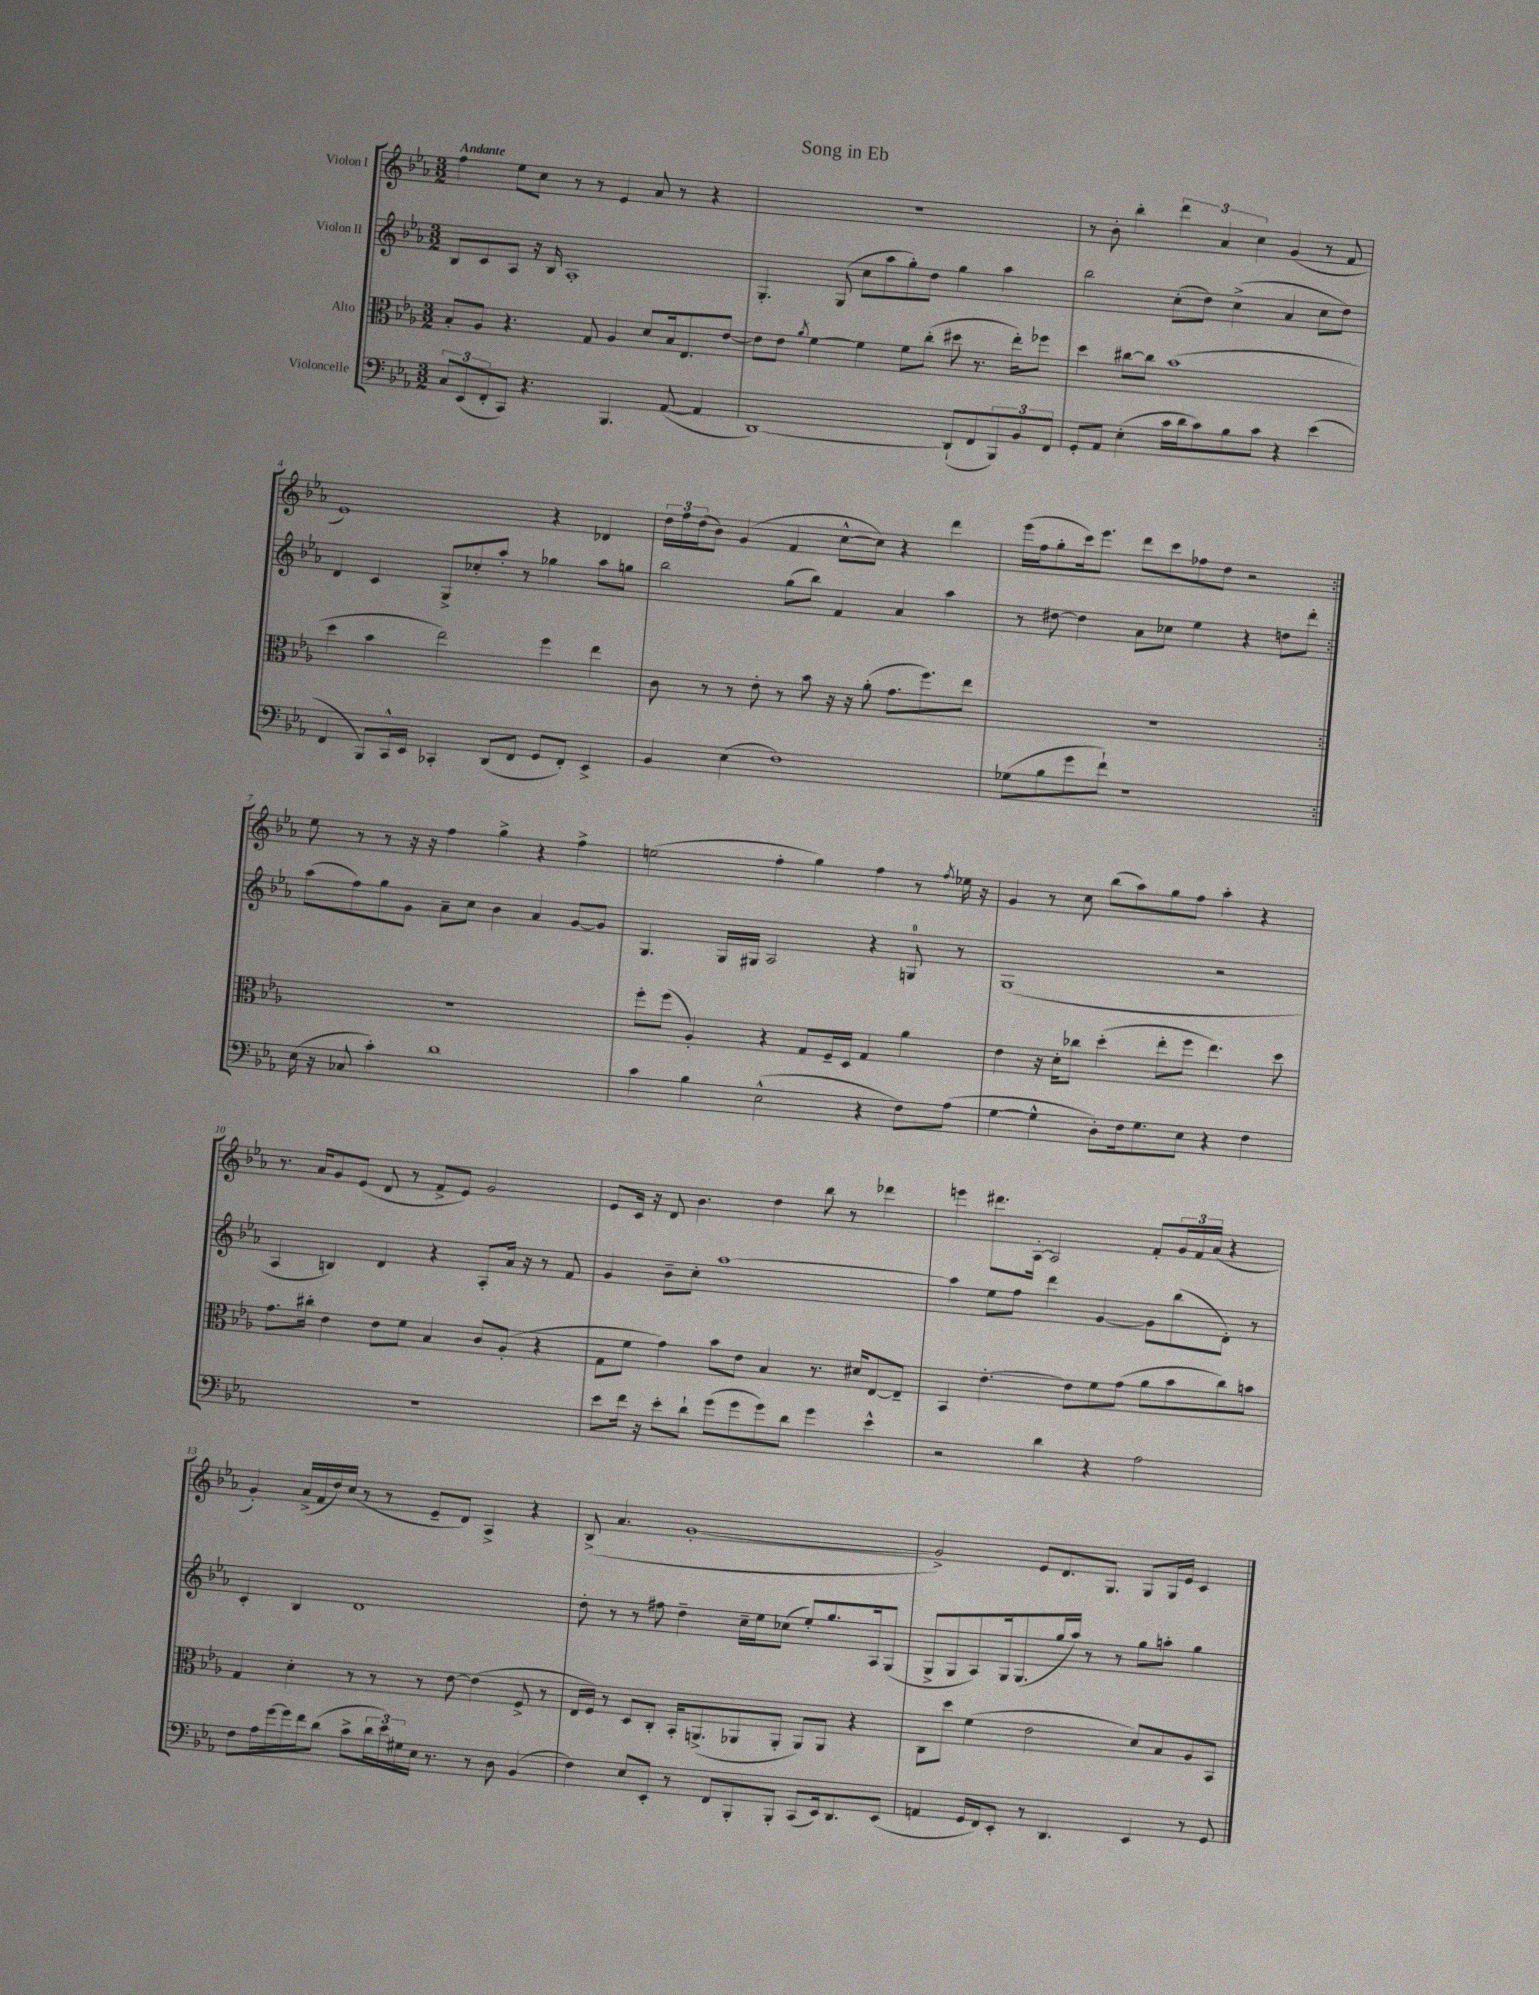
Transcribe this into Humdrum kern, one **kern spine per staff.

**kern	**kern	**kern	**kern
*part4	*part3	*part2	*part1
*staff4	*staff3	*staff2	*staff1
*I"Violoncelle	*I"Alto	*I"Violon II	*I"Violon I
*clefF4	*clefC3	*clefG2	*clefG2
*k[b-e-a-]	*k[b-e-a-]	*k[b-e-a-]	*k[b-e-a-]
*M3/2	*M3/2	*M3/2	*M3/2
=1	=1	=1	=1
!	!	!	!LO:TX:a:B:t=Andante
12C/L	8B-'/L	8B-/L	4ff\
(12EE-/	.	.	.
.	8A-/J	8c/	.
12FF'/	.	.	.
8CC/J)	4.r	8A-/J	8ee-\L
4.r	.	16r	8cc\J
.	.	16B-/	.
.	.	1A-'	8r
.	8G/	.	8r
4.BBB-/	4A-/	.	4e-/
.	8d/L	.	8a-/
([8AA-/	16B-/k	.	8r
.	8.E-/	.	.
4AA-/]	.	.	4r
.	[8e-/J	.	.
=2	=2	=2	=2
[1DD)	8e-\L]	4.G'/	1.r
.	8e-\J	.	.
.	8qa-/	.	.
.	[4f\	.	.
.	.	(8G/	.
.	4f\]	8cc\L	.
.	.	8aa-\	.
.	8f\L	8gg'\)	.
.	(8cc'\J	8dd\J	.
(8DD`/L]	8dd#X\	4gg\	.
8FF/	8.r	.	.
12BBB-/)	.	4aa-\	.
.	16ee-'\KL)	.	.
12BB-/	.	.	.
.	8ff-X\J	.	.
12FF/J	.	.	.
=3	=3	=3	=3
8GG'/L	4dd\	2bb-\	8r
8AA-/J	.	.	8b-'\
(4E-'\	[8cc#X\L	.	4bb-'\
.	8cc#\J]	.	.
16c\LL	(1b-	(8cc'\L	6ddd\
16d\J	.	.	.
8c\)	.	8dd\J)	.
.	.	.	6a-/
8B-\	.	(4cc^\	.
.	.	.	6cc\
8c\J	.	.	.
4r	.	4a-/	(4g/
(4e-\	.	8cc\L	8r
.	.	8dd\J)	8f/
!!LO:LB:g=z
=4	=4	=4	=4
4FF/	4dd\	4d/	1e-)
8BBB-/L)	4b-\	4c/	.
16CC^^/L	.	.	.
16EE-/JJ	.	.	.
4CC-X'/	2ee-\)	8G^/L	.
.	.	8cc-X'/	.
(8DD/L	.	8aa-'/J	.
8FF/J	.	8r	.
8GG/L	4ff\	4gg-X\	4r
8FF'/J)	.	.	.
4EE-^/	4ee-\	8aa-\L	4d-X/
.	.	8ggn\J	.
=5	=5	=5	=5
4BB-/	8c\	2bb-\	24dd\LL
.	.	.	24ff\
.	.	.	(24dd\J
.	8r	.	8b-\J)
(4E-\	8r	.	(4g/
.	8e-'\	.	.
1F)	8r	(8gg\L	4f/
.	8b-\	8bb-\J)	.
.	16r	4f/	[8cc^^\L
.	16r	.	.
.	(8a-'\	.	8cc\J])
.	8.g\L	4a-/	4r
.	8.ff\)	.	.
.	.	4aa-\	4ddd\
.	8ee-\J	.	.
=6	=6	=6	=6
(8G-X\L	1.r	8r	(16eee-\LL
.	.	.	16ff\J
8B-\	.	[8dd#X\	8gg'\
8g\	.	4dd#\]	16ccc\k)
.	.	.	8.eee-\J
8f`\J)	.	.	.
1r	.	8a-\L	8ddd\L
.	.	8cc-X\J	8ccc\
.	.	4ee-\	8ff-X\
.	.	.	8dd\J
.	.	4r	2r
.	.	8ddn\L	.
.	.	8ddd'\J	.
!!LO:LB:g=z
=7:|!	=7:|!	=7:|!	=7:|!
(16E-\	1.r	(8aa-\L	8ee-\
16r	.	.	.
8C-X/	.	8ff\)	8r
4c'\)	.	8gg\	8r
.	.	8g\J	16r
.	.	.	16r
1d	.	8a-~\L	4ff\
.	.	8cc\J	.
.	.	4b-\	4gg^\
.	.	4a-/	4r
.	.	[8g/L	4ff^\
.	.	8g/J]	.
=8	=8	=8	=8
4c\	8ff'\L	4.G/	(2een\
.	(8ff\J	.	.
4B-\	4A-'/)	.	.
.	.	16G/LL	.
.	.	16G#X/JJ	.
(2E-^^\	4r	2A-/	4ff'\
.	8G/L	.	4gg\)
.	16F~/L	.	.
.	16D/JJ	.	.
4r	4G/	4r	4ff\
8F\L)	4a-\	8Gn/	8r
.	.	.	8qff/
(8A-\J	.	8r	16ee-X\
.	.	.	16r
=9	=9	=9	=9
[4G\	4e-\	(1G	4g/
4G^^\]	16r	.	8r
.	16d'\KL	.	.
.	8cc-X\J	.	8cc\
8D'\L)	(4dd'\	.	(8bb-\L
16F\k	.	.	8aa-\)
8.G\	.	.	.
.	8ee-'\L	.	8gg\
8E-\J	8ff\J	.	8ff\J
4r	4.ee-\)	2r	4aa-'\
4F\	.	.	4r
.	8dd\	.	.
!!LO:LB:g=z
=10	=10	=10	=10
1.r	8.g\L	4A-/	8.r
.	16cc#X'\Jk	.	16a-/KL
.	4e-\	4Bn/)	8g/
.	.	.	(8e-/J
.	8e-\L	4d/	8d/
.	8f\J	.	8r
.	4B-/	4r	8f^/L
.	.	.	8e-/J)
.	8c/L	8A-'/L	2g/
.	(8A-'/J	16a-/Jk	.
.	.	16r	.
.	4r	8r	.
.	.	8f/	.
=11	=11	=11	=11
8e-\L	8G\L	4g/	8e-/L
16f\Jk	8f\J	.	16c/Jk
16r	.	.	16r
8e-'\L	4g\)	8b-~\L	8d/
8d`\J	.	8cc'\J	4.b-\
(8g\L	8b-\L	[1aa-	.
8g\	8e-\J	.	.
8g\)	4B-/	.	4dd\
8d\J	.	.	.
4g\	8.r	.	8bb-\
.	.	.	8r
.	16d#X/KL	.	.
4e-^^\	[8E-/	.	4ddd-X\
.	8E-~/J]	.	.
=12	=12	=12	=12
2r	4BB-/	4aa-\]	4eeen\
.	[4.e-'\	8ee-\L	8.ddd#X\L
.	.	8ff\J	.
.	.	.	[16A-'\Jk
4d\	.	4ddd\	2A-/]
.	8e-\L]	.	.
4r	8f\	[4g/	.
.	(8g\J	.	.
2A-\	8a-\L	8g\L]	8f'/L
.	8b-\	(8bb-\	24g/L
.	.	.	24f/
.	.	.	(24a-/JJ
.	8cc\)	8d'\J)	4r
.	8bn\J	8r	.
!!LO:LB:g=z
=13	=13	=13	=13
8F\L	4G/	4c'/	4g'/)
16A-\L	.	.	.
[16g\	.	.	.
16g\]	4d'\	4B-/	(16a-^/LL
16f\J	.	.	16f/
(8d\J	.	.	16dd/)
.	.	.	(16cc/JJ
8c^\L	8r	1d	8r
24d\L	8r	.	8r
24e-\)	.	.	.
24G#X\	.	.	.
16E-\JJ	8r	.	8e-~/L
8.r	.	.	.
.	[8e-\	.	8d/J)
8r	(4e-\]	.	4A-^/
8D\	.	.	.
(4BB-/	8F^/	.	4r
.	8r	.	.
=14	=14	=14	=14
4F\)	16E-/LL	8dd'\	(8B-^/
.	16F/JJ)	.	.
.	8r	8r	4.a-/
8E-/L	8D/L	8r	.
8EE-'/J	8C'/J	8ff#X\	.
8r	16BB-'/KL	4dd~\	[1g'
.	(8.AAn^/	.	.
8FF/L	.	.	.
8BBB-'/	8AA-X/	16cc~\LL	.
.	.	16ee-\J	.
8BBB-'/J	8AA-'/J	(8cc-X\J	.
(8CC/L	8AA-/L)	8ee-'/L)	.
16EE-/k)	8AA-/J	8.gg/	.
8.DD/	.	.	.
.	4r	.	.
.	.	16A-/k	.
(8EE-/J	.	(8G/J	.
=15	=15	=15	=15
4AAn/	8C\L	8G^/L	2g^/])
.	8dd\J	8G/	.
16GG/LL	(4f\	8A-/)	.
16FF/J)	.	.	.
8EE-'/J	.	16G/k	.
.	.	(8.G/	.
8r	2e-\	.	8e-/L
4.DD/	.	16gg/L	8.d/
.	.	16aa-/JJ)	.
.	.	8r	.
.	.	.	8.G/J
.	.	8r	.
4EE-/	8d/L)	8gg\L	8G/L
.	8B-/	8aan'\J	16G/L
.	.	.	16e-/JJ
8r	8A-/	4gg\	4c/
8GG/	8BB-/J	.	.
==	==	==	==
*-	*-	*-	*-
